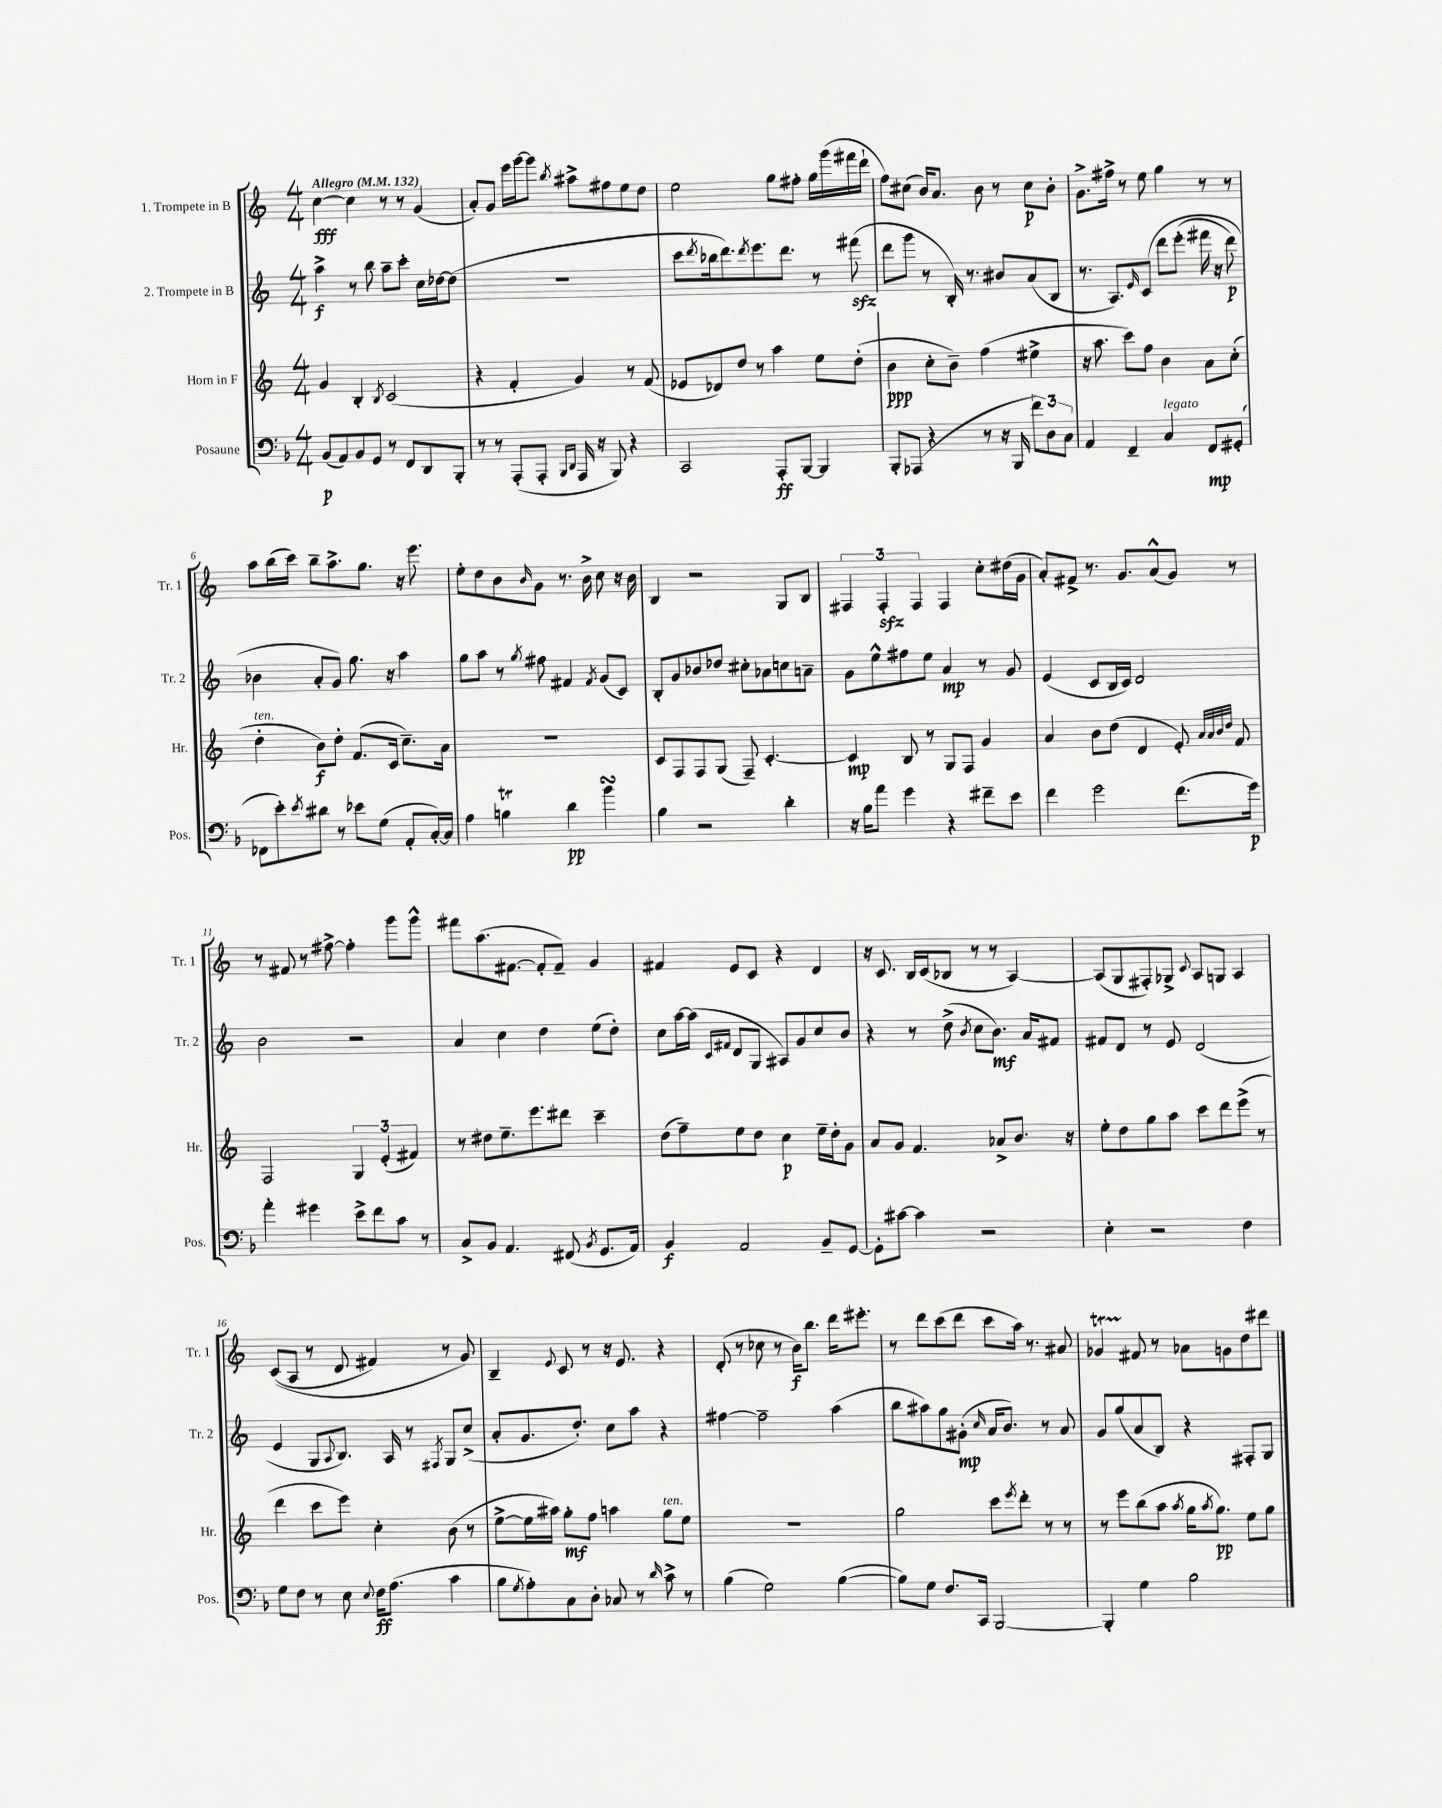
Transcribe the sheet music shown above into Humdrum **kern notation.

**kern	**kern	**kern	**kern
*staff4	*staff3	*staff2	*staff1
*clefF4	*clefG2	*clefG2	*clefG2
*k[b-]	*k[]	*k[]	*k[]
*M4/4	*M4/4	*M4/4	*M4/4
*MM132	*MM132	*MM132	*MM132
(8BB-/L	4g/	4aa^\	[4cc\
8AA/)	.	.	.
8BB-/	4B'/	8r	4cc\]
8GG/J	.	8bb\	.
.	8qB/	.	.
8r	(2c/	8aa~\L	8r
8FF/L	.	8ccc'\J	8r
8DD/	.	16cc\LL	(4g/
.	.	[16dd-\J	.
8BBB-'/J	.	(8dd-\]J	.
=	=	=	=
8r	4r	1r	8a'/L)
8r	.	.	8g/J
(8AAA'/L	4f'/	.	16eee\LL
.	.	.	[16ggg\J
8AAA'/J	.	.	8ggg\]J
16qqBBB-/LL	.	.	.
16qqDD/JJ	.	.	8qbb/
16AAA/	4g/)	.	8aa#^\L
16r	.	.	.
8BBB-/)	.	.	8ff#\
4r	8r	.	8ee\
.	(8f/	.	8dd\J
=	=	=	=
2CC/	8e-/L	8ccc\L	2ee\
.	.	8qddd/	.
.	8d-/)	16bb-\k	.
.	.	8.ddd\)	.
.	8dd/J	.	.
.	.	8qddd/	.
.	8r	8.eee\	.
8AAA'/L	4aa\	.	8gg\L
.	.	8.ddd\J	.
[8BBB-/J	.	.	8ff#'\J
4BBB-/]	8ee\L	8r	16gg\LL
.	.	.	(16ggg\
.	(8dd'\J	(8fff#\	16fff#\
.	.	.	16ddd`\JJ
=	=	=	=
8BBB-'/L	4b\	8ddd\L	8ff\L)
(8AAA-/J	.	8ggg\J	(8cc#\J
4r	8cc'\L	8r	16b/LK)
.	.	.	8.a/J
.	8b~\J)	16B'/)	.
.	.	8.r	.
8r	(4ff\	.	8b\
16r	.	8b#/L	8r
16BBB-/	.	.	.
12f\L)	4ee#^\	(8a/	8cc#\L
12D\	.	.	.
.	.	8B/J	8b'\J
12C\J	.	.	.
=	=	=	=
4AA/	16r	8.r	8.g^\L
.	8.aa\	.	.
.	.	8.A/L)	16ff#^\Jk
4FF~/	8ccc\L)	.	8r
.	.	16qqe/	.
.	8ff\J	&(8c/J	8ee\
4C/	4b\	8ddd\L	4gg\
.	.	(8eee'\J	.
8FF/L	8a\L	16fff#\	8r
.	.	16r	.
(8GG#'/J	(8cc'\J	8ddd\)	8r
=	=	=	=
8FF-\L	4dd'\	4b-\	8aa\L
8e'\)	.	.	(16bb\L
.	.	.	16ccc\JJ)
8qe/	.	.	.
8d#\J	8b\L)	8a'/L	8bb~\L
8r	8dd'\J	8g/J&)	8.aa^\
8e-\L	(8.f/L	8.gg\	.
.	.	.	8.gg\J
(8G\J	.	.	.
.	16c/Jk	16r	.
8AA'/L	8.cc~\L)	4aa\	16r
.	.	.	8.eee\
[16C'/L)	.	.	.
16C/]JJ	16a\Jk	.	.
=	=	=	=
4A\	1r	8gg\L	8ee'\L
.	.	8aa\J	8dd\
4B\	.	8r	8b\
.	.	8qgg/	16qqb/
.	.	8ff#\	8g\J
4d\	.	4f#/	8.r
.	.	.	16b^\
.	.	8qf#/	.
4b-\	.	(8g/L	8cc\
.	.	8c/J)	16r
.	.	.	16b\
=	=	=	=
4B-\	8c/L	8B'/L	4B/
.	8F/	8g/	.
2r	8F/	8b-/	2r
.	(8G/J	8dd-/J	.
.	8F~/)	8cc#'\L	.
.	[4.c'/	8a-\	.
4d'\	.	8cc\	8G/L
.	.	8a~\J	8B/J
=	=	=	=
16r	4c/]	8g\L	6F#/
16B-\LK	.	.	.
8a\J	.	8ee^^\	.
.	.	.	6F#'/
4g\	8B/	8ff#\	.
.	.	.	6F#/
.	8r	8ee\J	.
4r	8G/L	4a/	4F#/
.	8F/J	.	.
8f#~\L	4g/	8r	8cc'\L
8e\J	.	8g/	(16dd#\L
.	.	.	16g\JJ
=	=	=	=
4f\	4a/	(4e/	8a'/L)
.	.	.	8f#^/J
2g\	8b\L	8c/L	8.r
.	(8dd\J	16B/L	.
.	.	16c/JJ)	8.g/L
.	4d/	2d/	.
.	.	.	(8a^^/
(8.f\L	8e'/)	.	8g/J)
.	32qqa/LLL	.	.
.	32qqa/	.	.
.	32qqb/	.	.
.	32qqdd/JJJ	.	.
.	8f/	.	8r
16g\Jk)	.	.	.
=	=	=	=
4a'\	2F/	2b\	8r
.	.	.	8f#/
4g#\	.	.	8r
.	.	.	[8ff#^\
8e^\L	6G/	2r	4ff#'\]
8f\	.	.	.
.	(6e'/	.	.
8c\J	.	.	8ggg\L
.	6f#/)	.	.
8r	.	.	8ggg^^\J
=	=	=	=
8C^/L	8r	4a/	8fff#\L
8BB-/J	8dd#\L	.	(8.aa\
4.AA/	8.ee~\	4cc\	.
.	.	.	[8.f#\J
.	8.eee\	.	.
.	.	4dd\	8f#'/]L
(8FF#/	8ddd#\J	.	8f#~/J)
8qBB-/	.	.	.
8.GG/L	4ccc~\	(8ee\L	4g/
.	.	8dd'\J)	.
16AA/Jk)	.	.	.
=	=	=	=
4BB-/	(8dd\L	8cc\L	4f#/
.	8ff~\)	[16aa\L	.
.	.	(16aa\]JJ	.
.	.	16qqc/LL	.
.	.	16qqf#/JJ	.
2AA/	8ee\	8d/L	8e/L
.	8dd\J	8G/J	8c/J
.	4cc\	8A#/L)	4r
.	.	8g/	.
8BB-~/L	16ee~\LL	8cc/	4d/
.	16dd'\J	.	.
[8GG/J	8g\J	8b/J	.
=	=	=	=
8GG'\]L	8a/L	4r	16r
.	.	.	8.c/
[8c#\J	8g/J	.	.
4c#\]	4.f/	8r	16B/LL
.	.	.	(16c/J
.	.	(8dd^\	8B-/J
.	.	8qb/	.
2r	.	8cc\L	8r
.	8a-^/L	8.b\J)	8r
.	8.b/J	.	[4A/)
.	.	16a/LK	.
.	.	8f#/J	.
.	16r	.	.
=	=	=	=
4E'\	8ee'\L	8f#/L	(8A/]L
.	8dd\	8d/J	8G/
2r	8gg\	8r	8F#'/)
.	8aa\J	8e/	8G-^/J
.	.	.	8qqc/
.	8ccc\L	(2d/	8A/L
.	8ddd\	.	8G/J
4F\	(8eee^\J	.	4A/
.	8r	.	.
=	=	=	=
8G\L	4ddd\	4e/	&((8c/L
8F\J	.	.	8A/J
8r	8ccc\L	8G/L	8r
.	.	8qqA/	.
8E\	8eee\J)	8.B/J)	8d/
8qqE/	.	.	.
16F\LK	4cc'\	.	4f#/)
(8.A\J	.	16A/	.
.	.	8r	.
.	.	8qF#/	.
4c\	(8b\	8G/L	8r
.	8r	(8cc^/J	8g/&)
=	=	=	=
8B-\L	[8ee^\L	8a'/L	4B~/
8qG/	.	.	.
8A'\)	16ee\]L	8.g/	.
.	16aa#\JJ)	.	.
.	.	.	8qqe/
8C\	8gg'\L	.	8c/
.	.	8.dd'/J)	.
8D'\J	8ff\J	.	8r
8C-/	4aa\	8cc\L	16r
.	.	.	8.e/
8r	.	8aa\J	.
16qqd/	.	.	.
8c^\	8gg\L	4r	4r
8r	8ee\J	.	.
=	=	=	=
(4B-\	1r	[4ff#\	(8d'/
.	.	.	8r
2G\)	.	2ff#~\]	8cc-\
.	.	.	8r
.	.	.	16b\LK)
.	.	.	8.bb\J
([4B-\	.	(4aa\	16ddd\LK
.	.	.	8.eee#'\J
=	=	=	=
8B-\]L)	2gg\	8bb\L	8r
8G\J	.	8aa#\)	8ddd\L
8.F/L	.	8gg\	(8ccc\
.	.	(8g#'\J	8ddd\J
16CC/Jk	.	.	.
.	.	16qqcc/	.
[2BBB-/	8ccc\L	16a/LK	8ccc\L
.	.	8.b/J)	.
.	8qeee/	.	.
.	8ddd'\J	.	16aa\Jk)
.	.	.	8.r
.	8r	8r	.
.	8r	8a/	8a#/
=	=	=	=
4BBB-'/]	8r	8g/L	4g-/
.	8eee\L	(8gg/	.
4G\	(8bb\	8a/	8f#/
.	8aa\J	8B/J)	8r
.	8qaa/	.	.
2B-\	16gg\LK	4r	8a-\L
.	8qaa/	.	.
.	8.gg\J)	.	.
.	.	.	8g\
.	8ee\L	8F#'/L	8dd\
.	8gg\J	8G/J	8ddd#\J
==	==	==	==
*-	*-	*-	*-
